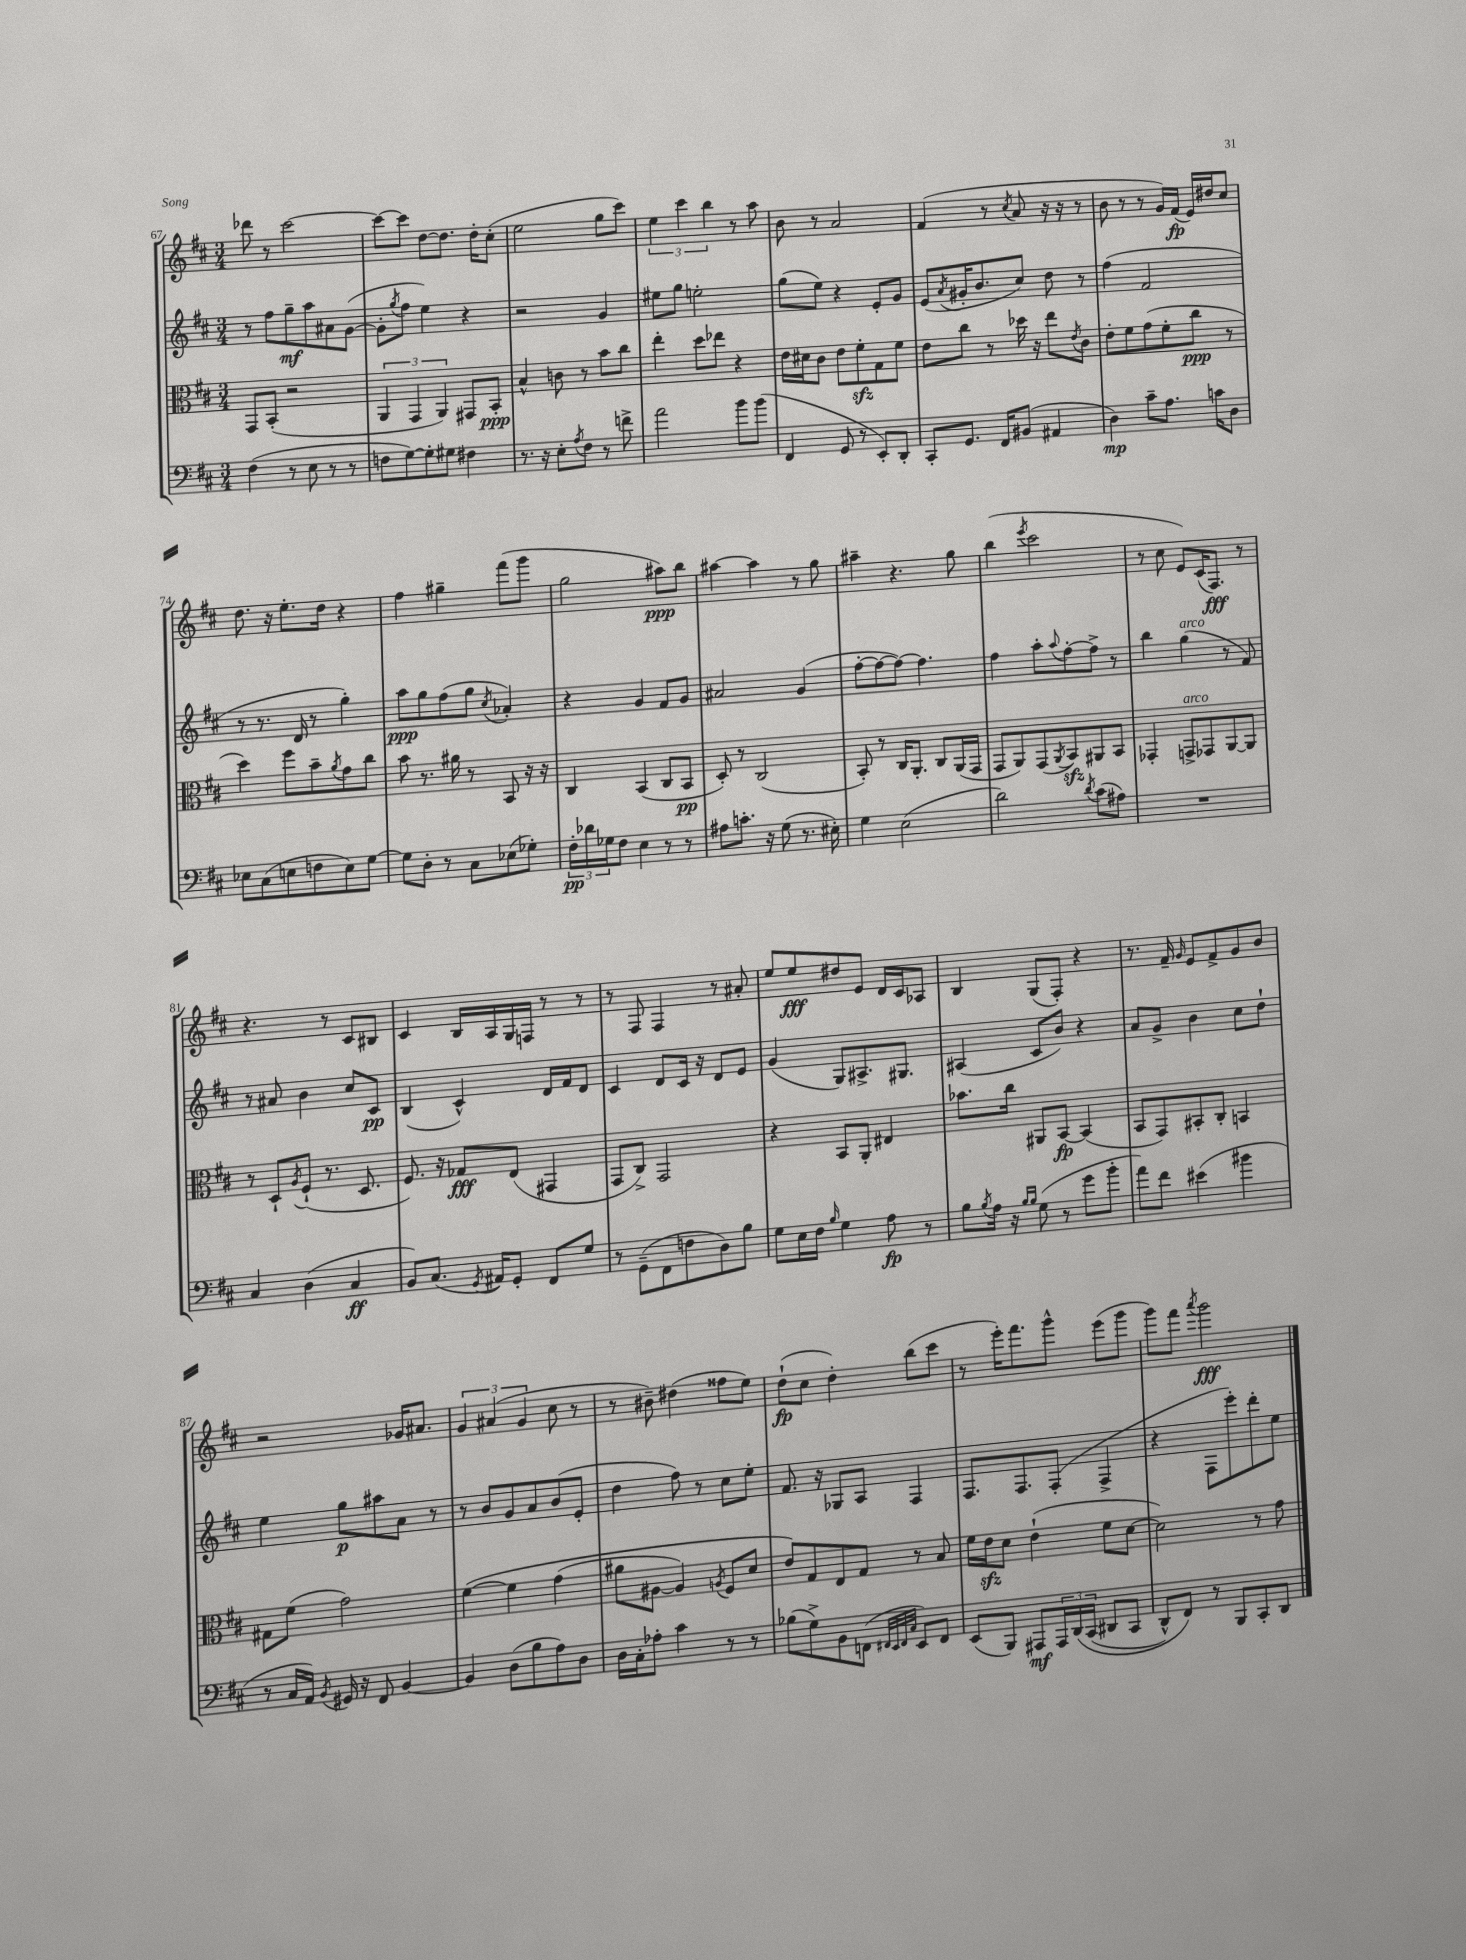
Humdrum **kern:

**kern	**kern	**kern	**kern
*staff4	*staff3	*staff2	*staff1
*clefF4	*clefC3	*clefG2	*clefG2
*k[f#c#]	*k[f#c#]	*k[f#c#]	*k[f#c#]
*M3/4	*M3/4	*M3/4	*M3/4
(4F#	8GG	8r	8ddd-
.	(8BB'	8ff#	8r
8r	2r	8gg~	[2ccc#
8E	.	8aa	.
8r	.	8a#	.
8r	.	([8g	.
=	=	=	=
8F	6AA	8g']	8ccc#_
.	.	8qgg	.
[8G)	.	8ff#	8ccc#]
.	6GG	.	.
8G']	.	4ee)	[8dd
.	6AA)	.	.
8G#	.	.	8.dd]
4F#	8GG#	4r	.
.	.	.	16dd'
.	8BB'	.	(8cc#'
=	=	=	=
8.r	4B^^	2r	2ee
16r	.	.	.
8E'	8c	.	.
8qA	.	.	.
8F#	8r	.	.
8r	8b	4g	8gg
8f^	8cc#	.	8ccc#)
=	=	=	=
2a	4ee'	8ee#	6ee
.	.	8gg	.
.	.	.	6ccc#
.	8dd	2ee'	.
.	.	.	6bb
.	8ee-	.	.
8b	4r	.	8r
(8b	.	.	8aa
=	=	=	=
4FF#	16e	(8gg	8b
.	16d#	.	.
.	8c#	8ee)	8r
8GG	8e	4r	2a
8r	8f#'	.	.
8EE')	8G	8e'	.
8DD'	8f#	8g	.
=	=	=	=
8CC#'	8e	(8e	(4f#
.	.	8qa	.
8.GG	8cc#	16g#'	.
.	.	8.b	.
.	8r	.	8r
16FF#	.	.	.
.	.	.	8qcc#
(8BB#	16dd-	8cc#)	8a
.	16r	.	.
4AA#	8ee	8dd	16r
.	.	.	16r
.	8qe	.	.
.	8c#	8r	8r
=	=	=	=
4D)	8e'	(4ff#	8b
.	8f#	.	8r
8c#~	(8g	2f#	8r
8.A	8f#'	.	16g)
.	.	.	(16f#
.	8cc#	.	16e)
16c	.	.	16dd#
8D	8r	.	8cc#
=	=	=	=
8E-	4dd)	8r	8.dd
(8C#	.	8.r	.
.	.	.	16r
8E	8ff#	.	8.ee'
.	.	16d	.
8F	8b~	8r	.
.	.	.	16dd
.	8qa	.	.
8E)	8g	4gg')	4r
[8G	8cc#	.	.
=	=	=	=
8G]	8b	8aa	4ff#
8D'	8.r	8gg	.
8r	.	(8ff#	4gg#~
.	16a#	.	.
8C#	8r	8gg	.
.	.	8qcc#	.
(8E-	8BB	4a-')	(8fff#
8G-')	16r	.	8ggg
.	16r	.	.
=	=	=	=
24F#'	4C#	4r	2gg
24d-	.	.	.
24G-	.	.	.
8F#	.	.	.
4E	(4BB	4g	.
8r	8C#	8f#	8aa#)
8r	8BB	8g	8bb
=	=	=	=
8A#	8D')	2a#	[4aa#
8.c'	8r	.	.
.	(2C#	.	4aa#]
16r	.	.	.
(8G	.	.	.
8.r	.	(4g	8r
.	.	.	8gg
16E#')	.	.	.
=	=	=	=
4G	8BB')	[8ff#'	4aa#~
.	8r	8ff#_	.
(2E	16C#	8ff#_)	4.r
.	8.AA'	.	.
.	.	4.ff#]	.
.	8C#	.	.
.	(16AA	.	8gg
.	16GG	.	.
=	=	=	=
2d)	8GG	4ff#	(4bb
.	8AA)	.	.
.	.	.	8qeee
.	(8GG	8aa'	2ccc#
.	8qAA	8qqaa	.
.	8BB)	[8ff#'	.
8qd	.	.	.
(8c#	8AA#	8ff#^]	.
8A#)	8BB	8r	.
=	=	=	=
2.r	4GG-'	4bb	8r
.	.	.	8cc#
.	8GG^	(4gg	8e)
.	8GG-	.	(16c#
.	.	.	8.F#)
.	[8AA	8r	.
.	8AA]	8f#)	8r
=	=	=	=
4C#	8r	8r	4.r
.	8D`	8a#	.
.	8qA	.	.
(4D	(8F#`	4b	.
.	8.r	.	8r
4C#	.	8cc#	8c#
.	8.D	.	.
.	.	8c#	8B#
=	=	=	=
8BB)	8.F#)	(4B	4c#
(8.C#	.	.	.
.	16r	.	.
.	8G-	4c#^^)	16B
8qGG	.	.	.
16AA#)	.	.	16A
8GG'	(8E	.	16G
.	.	.	16F
8FF#	4GG#	16d	8r
.	.	16f#	.
8G	.	8d	8r
=	=	=	=
8r	8GG	4c#	8r
(8GG~	8C#^)	.	8F#
8FF#	2GG	8d	4F#
8F	.	16c#	.
.	.	16r	.
8D)	.	8d	8r
8B	.	8e	8a#'
=	=	=	=
8G	4r	(4g	8ee
16E	.	.	8ee
16F#	.	.	.
16qqB	.	.	.
4G	8BB	8G)	8dd#
.	8AA'	8.A#^	8e
8A	4E#	.	16d
.	.	8.G#	16c#
8r	.	.	8A-
=	=	=	=
8B	8.b-	(4A#	4B
8qB	.	.	.
16A	.	.	.
16r	16cc#	.	.
16qqB	.	.	.
16qqB	.	.	.
(8G	8AA#	8c#	(8G
8r	[8BB	8b)	8F#')
8g	(4BB]	4r	4r
8b'	.	.	.
=	=	=	=
8a)	8BB	8a	8.r
8f#	8GG)	8g^	.
.	.	.	16f#~
.	.	.	16qqg
(4e#	8BB#'	4b	8e
.	8C#'	.	8f#^
4b#	4BB	8cc#	8g
.	.	8dd`	8b
=	=	=	=
8r	8G#	4ee	2r
16C#	(8f#	.	.
16AA)	.	.	.
8qBB	.	.	.
16GG#	2g)	8gg	.
16r	.	.	.
8FF#	.	8aa#	.
[4BB	.	8a	16g-
.	.	.	8.a#
.	.	8r	.
=	=	=	=
4BB]	&([4f#	8r	6g
.	.	8b	.
.	.	.	(6a#
(8D	4f#]	8g	.
.	.	.	6g
8B	.	8a	.
8A)	(4g	(8b	8cc#
8D	.	8e'	8r
=	=	=	=
16D	8a#	4dd	8r
16C#'	.	.	.
8A-'	[8A#	.	8b#~)
4c#	4A#])	8ff#)	(4dd#
.	.	8r	.
.	8qA	.	.
8r	8F#	8cc#	8ff##
8r	8d	8ee'	8ee)
=	=	=	=
(8B-	8e&)	8.f#	(8dd`
8G^)	8G	.	8cc#
.	.	16r	.
8BB	8E	8G-	4dd')
(8FF	8G	8A	.
32qqFF#	.	.	.
32qqEE	.	.	.
32qqFF#	.	.	.
32qqC#	.	.	.
8EE)	8r	4F#	(8bb
8FF#	8B	.	8ccc#
=	=	=	=
(8EE	16f#	8.F#	8r
.	16e	.	.
8BBB)	8d	.	16eee')
.	.	8.F#	8.fff#
8AAA#	(4e`	.	.
24AAA#	.	(8F#'	8ggg^^
&(24DD	.	.	.
(24CC#	.	.	.
8DD#	8f#	4F#^	(8eee
8CC#	[8d	.	8ggg
=	=	=	=
8DD^^)	2d])	4r	8ggg)
8FF#&)	.	.	8fff#
.	.	.	8qaaa
8r	.	8F#	2ggg
8BBB	.	8eee')	.
8CC#'	8r	8ddd'	.
8DD	8g	8ee	.
==	==	==	==
*-	*-	*-	*-
